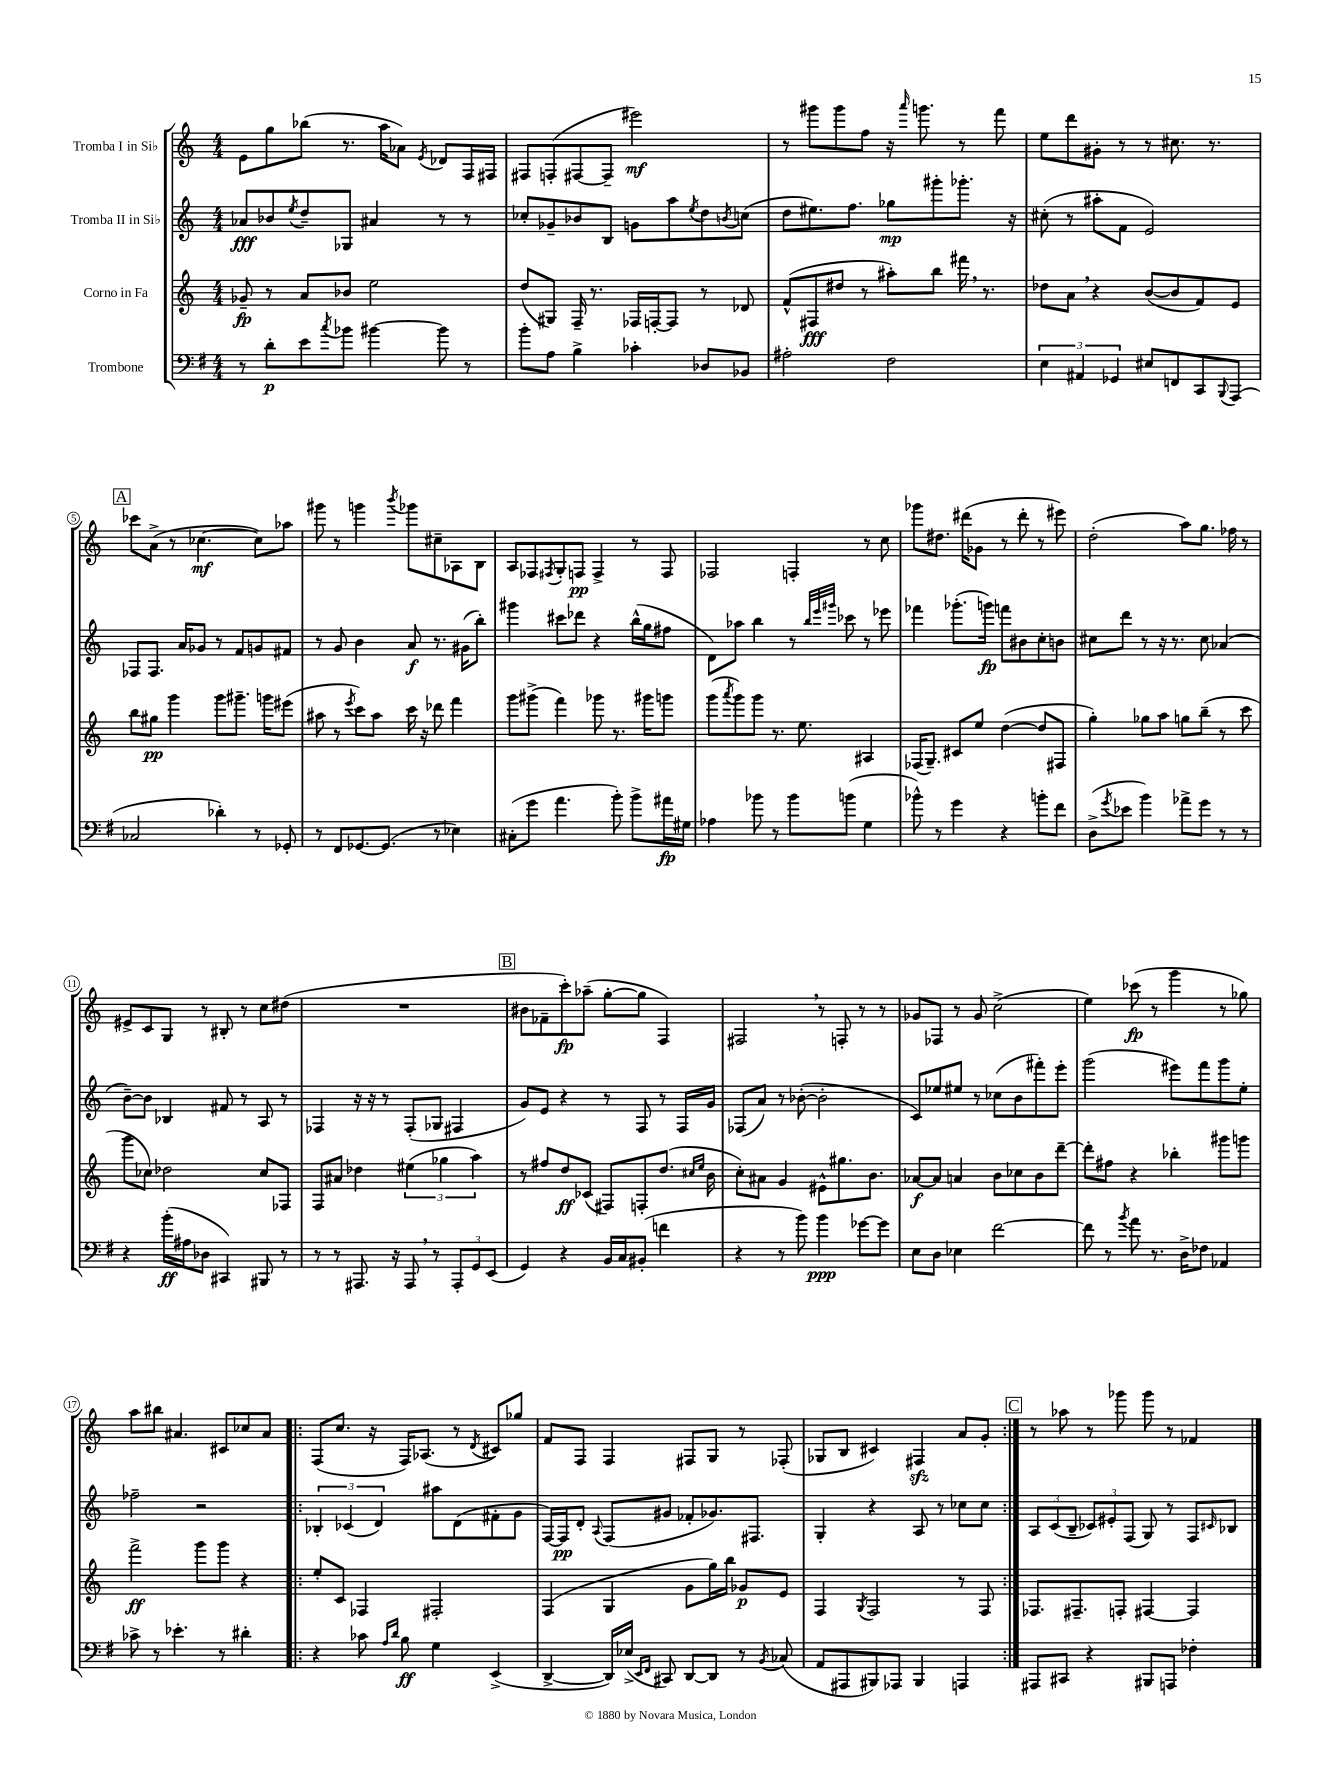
<<
\new StaffGroup <<
\new Staff = "s0" \with { instrumentName = "Tromba I in Sib" } {
    \clef treble \key c \major \numericTimeSignature \time 4/4
    e'8 g''8 bes''8( r8. a''16 aes'8) \acciaccatura { e'8 } des'8 f16 fis16 |
    fis8 f8-.( fis8~ fis8-- eis'''2\mf) |
    r8 gis'''8 gis'''8 f''8 r16 \grace { a'''16 } g'''8. r8 f'''8 |
    e''8 d'''8 gis'8-. r8 r8 cis''8. r8. |
    \mark \markup { \box "A" } ces'''8 a'8->( r8 ces''4.~\mf ces''8) aes''8 |
    gis'''8 r8 g'''4 \acciaccatura { b'''8 } ges'''8 cis''8-- aes8 b8 |
    a8 fes8 \acciaccatura { fis8 } g8-. f8\pp f4-> r8 f8 |
    fes2 f4-. r8 c''8 |
    ges'''8 dis''8. dis'''16( ges'8 r8 dis'''8-. r8 eis'''8) |
    d''2-.( a''8) g''8. fes''16 r8 |
    eis'8-> c'8 g8 r8 bis8-. r8 c''8 dis''8( |
    R1 |
    \mark \markup { \box "B" } bis'8 fes'8-- c'''8-.\fp) aes''8--( g''8~-. g''8 f4) |
    fis2 \breathe r8 f8-. r8 r8 |
    ges'8 fes8 r8 ges'8 c''2->( |
    e''4) ces'''8\fp( r8 g'''4 r8 ges''8) |
    a''8 bis''8 ais'4. cis'8 ces''8 ais'8 |
    \repeat volta 2 { f8( c''8. r16 f16) aes8.( r8 \acciaccatura { d'8 } cis'8) ges''8 |
    f'8 f8 f4 fis8 g8 r8 fes8-.( |
    ges8 b8 cis'4) fis4\sfz a'8 g'8-. | }
    \mark \markup { \box "C" } r8 aes''8 r8 ges'''8 ges'''8 r8 fes'4 \bar "|." |
}
\new Staff = "s1" \with { instrumentName = "Tromba II in Sib" } {
    \clef treble \key c \major \numericTimeSignature \time 4/4
    aes'8\fff bes'8 \acciaccatura { e''8 } d''8-- ges8 ais'4 r8 r8 |
    ces''8-. ges'8-- bes'8 b8 g'8 a''8 \acciaccatura { e''8 } d''8 \acciaccatura { b'8 } c''8( |
    d''8 eis''8.) f''8. ges''8\mp gis'''8-. ges'''8.-. r16 |
    cis''8-.( r8 ais''8-. f'8 e'2) |
    \mark \markup { \box "A" } fes8 fes8. a'16 ges'8 r8 f'8 g'8 fis'8 |
    r8 g'8 b'4 a'8\f r8. gis'16( b''8-.) |
    gis'''4 cis'''8 des'''8 r4 b''16-^( g''16 fis''8 |
    d'8) aes''8 b''4 r8 \grace { b''32 e'''32 gis'''32 } ces'''8 r8 ees'''8 |
    fes'''4 ges'''8.-.( g'''16\fp) f'''8 bis'8 c''8-. b'8 |
    cis''8 d'''8 r8 r16 r8. cis''8 aes'4( |
    b'8~--) b'8 bes4 fis'8 r8 a8 r8 |
    fes4 r16 r16 r8 fes8-.( ges8 fis4 |
    \mark \markup { \box "B" } g'8) e'8 r4 r8 f8 r8 f16 g'16 |
    fes8( a'8) r8 bes'8~-.( bes'2-. |
    c'8) ees''8 eis''8 r8 ces''8( b'8 fis'''8-.) e'''8-. |
    g'''2( eis'''8) f'''8 g'''8 e''8-. |
    fes''2-- r2 |
    \repeat volta 2 { \tuplet 3/2 { bes4-. ces'4( d'4) } ais''8 d'8( fis'8-. g'8 |
    f16~) f16\pp d'8-. \appoggiatura { a8 } f8( gis'8 fes'8-. ges'8.) fis8. |
    g4-. r4 a8 r8 ces''8 ces''8 | }
    \mark \markup { \box "C" } \tuplet 3/2 { a8 c'8( b8-- } \tuplet 3/2 { ces'8) eis'8-. f8( } g8) r8 f8 \grace { cis'16 } bes8 \bar "|." |
}
\new Staff = "s2" \with { instrumentName = "Corno in Fa" } {
    \clef treble \key c \major \numericTimeSignature \time 4/4
    ges'8--\fp r8 a'8 bes'8 e''2 |
    d''8( gis8) f16-- r8. fes16 f16~-. f8 r8 des'8 |
    f'8-^( fis8\fff dis''8 r8 ais''8-.) b''8 fis'''16 \breathe r8. |
    des''8 a'8 \breathe r4 b'8~( b'8 f'8) e'8 |
    \mark \markup { \box "A" } b''8 gis''8\pp g'''4 g'''8 gis'''8.-- g'''16 eis'''8( |
    ais''8 r8 \acciaccatura { e'''8 } c'''8) ais''8 c'''16 r16 des'''8 f'''4 |
    g'''8 gis'''8->( f'''4) ges'''8 r8. gis'''16 g'''8 |
    g'''8( \acciaccatura { a'''8 } g'''8) g'''8 r8. e''8. ais4 |
    fes16( g8.--) cis'8 e''8 d''4~( d''8 fis8 |
    g''4-.) ges''8 a''8 g''8 b''8--( r8 c'''8 |
    g'''8 ces''8) des''2 ces''8 fes8 |
    f8 ais'8 des''4 \tuplet 3/2 { eis''4( ges''4 a''4) } |
    \mark \markup { \box "B" } r8 fis''8 d''8\ff ces'8( fis8) f8-. d''8.( \grace { cis''16 e''16 } b'16 |
    c''8-.) ais'8 g'4 eis'8-^ gis''8. b'8. |
    aes'8~\f aes'8 a'4 b'8 ces''8 b'8 d'''8~-- |
    d'''8-. fis''8 r4 bes''4-. gis'''8 g'''8 |
    f'''2->\ff g'''8 g'''8 r4 |
    \repeat volta 2 { e''8-. c'8 fes4 fis2-. |
    f4( g4 g'8 g''16) b''16 ges'8\p e'8 |
    f4 \acciaccatura { g8 } f2 r8 f8 | }
    \mark \markup { \box "C" } fes8. fis8.-- f8-. fis4~ fis4 \bar "|." |
}
\new Staff = "s3" \with { instrumentName = "Trombone" } {
    \clef bass \key g \major \numericTimeSignature \time 4/4
    r8 d'8-.\p e'8 \acciaccatura { c''8 } bes'8 bis'4~ bis'8 r8 |
    b'8-. a8 b4-> ces'4-. des8 bes,8 |
    ais2-. fis2 |
    \tuplet 3/2 { e4 ais,4 ges,4 } eis8 f,8 c,8 \appoggiatura { b,,8 } a,,8( |
    \mark \markup { \box "A" } ces2 des'4-.) r8 ges,8-. |
    r8 fis,8 ges,8.~ ges,8.( r8 ees4) |
    cis8-.( g'8 a'4. b'8-.) b'8-> ais'16\fp gis16 |
    aes4 bes'8 r8 bes'8 b'8( g4 |
    bes'8-^) r8 g'4 r4 b'8-. fis'8 |
    d8->( \acciaccatura { g'8 } ees'8 b'4) aes'8-> g'8 r8 r8 |
    r4 b'16-.\ff( ais16 des8 cis,4) bis,,8 r8 |
    r8 r8 ais,,8. r16 ais,,8 \breathe r8 \tuplet 3/2 { ais,,8-. g,8 e,8( } |
    \mark \markup { \box "B" } g,4) r4 b,16 c16 bis,8-.( f'4 |
    r4 r8 b'8) b'4\ppp ges'8~ ges'8 |
    e8 d8 ees4 fis'2~ |
    fis'8 r8 \acciaccatura { b'8 } a'8 r8. d16-> fes8 aes,4 |
    ces'8-> r8 ees'4.-. r8 dis'4-. |
    \repeat volta 2 { r4 ces'8 \grace { a16 d'16 } b8\ff g4 e,4->( |
    d,4~-> d,16) ees16->( \grace { e,16 fis,16 } cis,8) d,8~ d,8 r8 \acciaccatura { b,8 } ces8( |
    a,8 ais,,8 bis,,8) aes,,8 bis,,4 a,,4 | }
    \mark \markup { \box "C" } ais,,8 cis,8 r4 bis,,8 a,,8 fes4-. \bar "|." |
}
>>
>>
\layout { \context { \Score \override BarNumber.stencil = #(make-stencil-circler 0.1 0.3 ly:text-interface::print) } }
